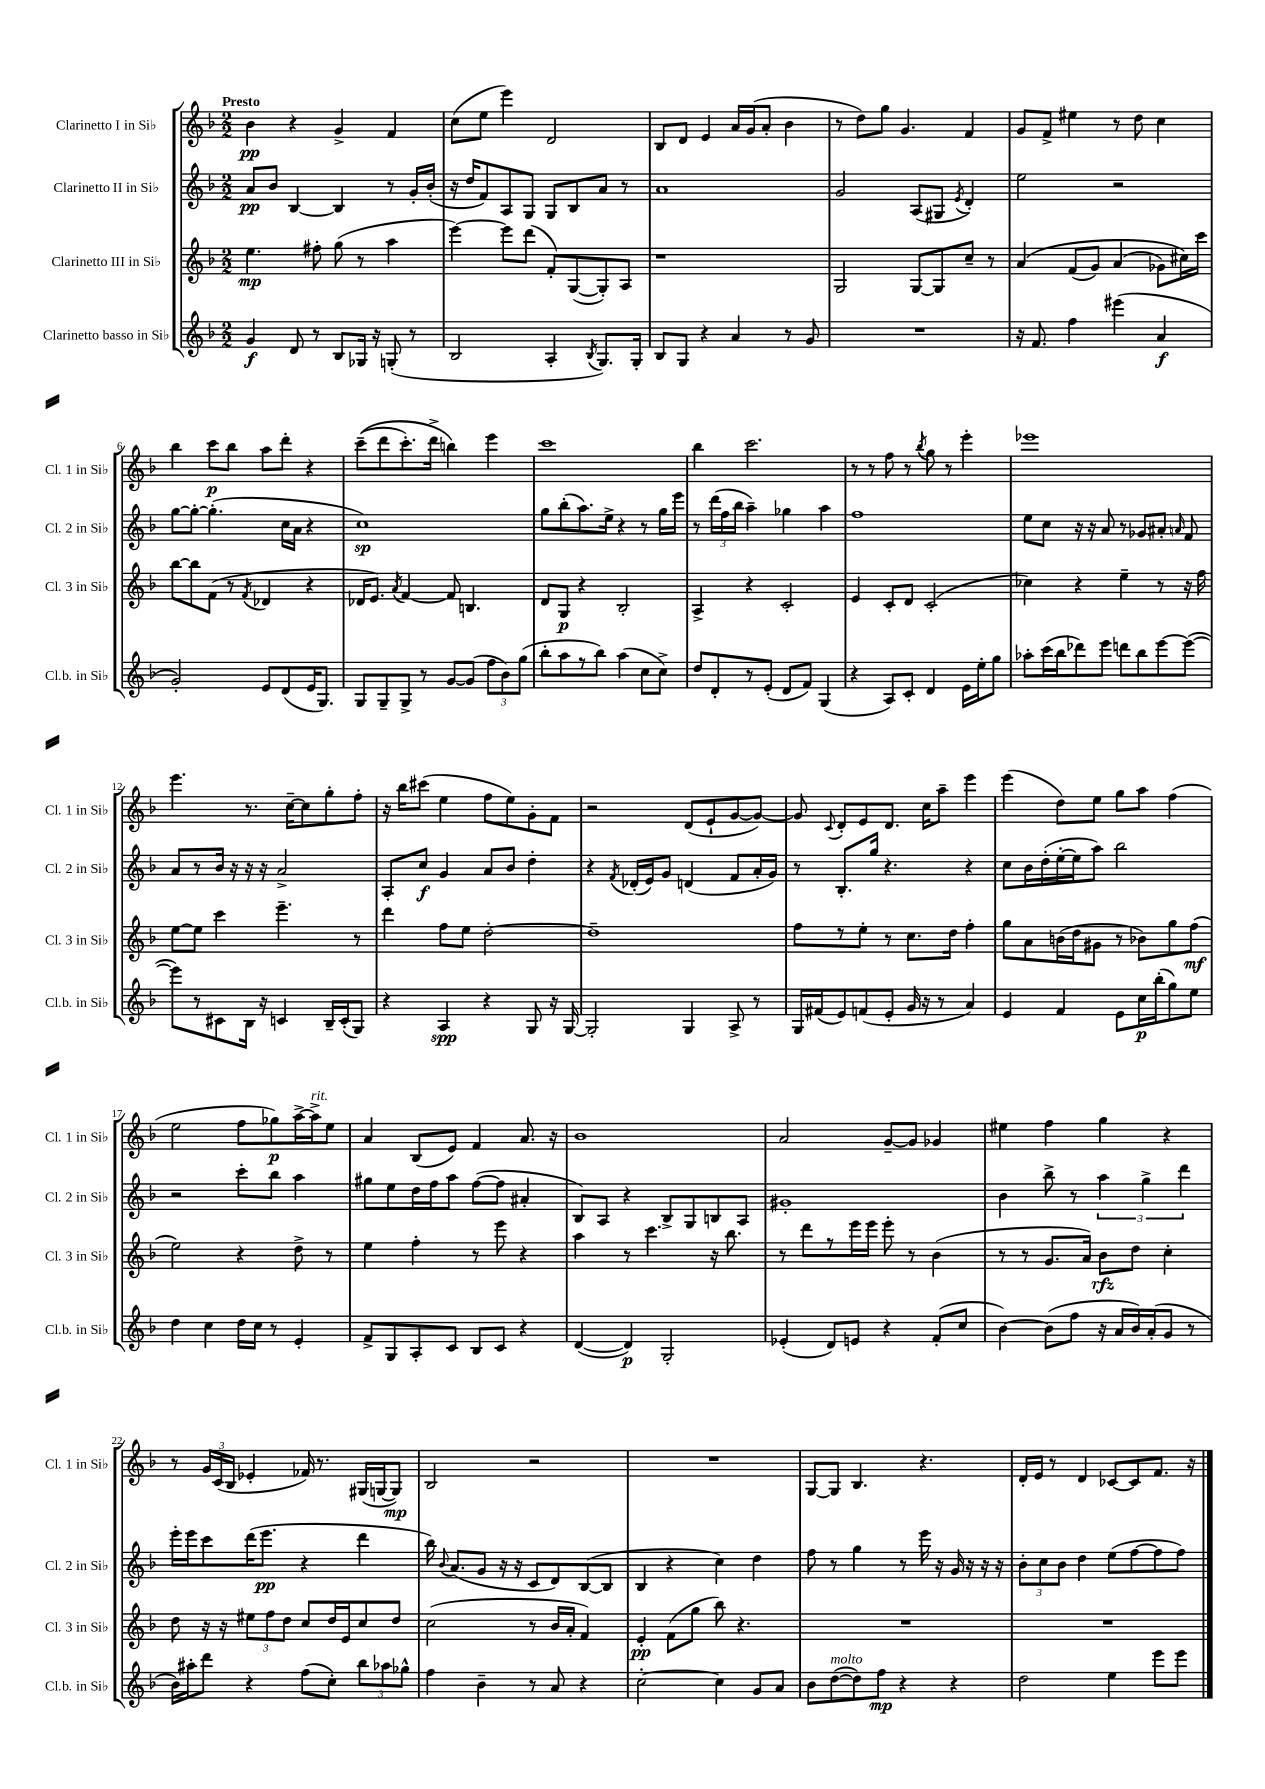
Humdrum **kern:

**kern	**kern	**kern	**kern
*staff4	*staff3	*staff2	*staff1
*clefG2	*clefG2	*clefG2	*clefG2
*k[b-]	*k[b-]	*k[b-]	*k[b-]
*M2/2	*M2/2	*M2/2	*M2/2
4g	4.ee	8a	4b-
.	.	8b-	.
8d	.	[4B-	4r
8r	8ff#'	.	.
8B-	(8gg	4B-]	4g^
16G-	8r	.	.
16r	.	.	.
(8G'	4aa	8r	4f
8r	.	16g'	.
.	.	(16b-'	.
=	=	=	=
2B-	[4eee)	16r	(8cc
.	.	16dd	.
.	.	8f)	8ee
.	8eee]	8A	4eee)
.	(8ddd	8G	.
4A'	8f')	8G	2d
.	([8G	8B-	.
8qB-	.	.	.
8.G)	8G'])	8a	.
.	8A	8r	.
16G'	.	.	.
=	=	=	=
8B-	1r	1a	8B-
8G	.	.	8d
4r	.	.	4e
4a	.	.	16a
.	.	.	(16g
.	.	.	8a'
8r	.	.	4b-
8g	.	.	.
=	=	=	=
1r	2G	2g	8r
.	.	.	8dd)
.	.	.	8gg
.	.	.	4.g
.	[8G	(8A	.
.	8G]	8G#	.
.	.	8qe	.
.	8cc~	4d')	4f
.	8r	.	.
=	=	=	=
16r	&(4a	2ee	8g
8.f	.	.	.
.	.	.	8f^
4ff	(8f	.	4ee#
.	8g)	.	.
(4eee#	(4a	2r	8r
.	.	.	8dd
4a	8g-)	.	4cc
.	16cc#&)	.	.
.	16ccc	.	.
=	=	=	=
2g')	[8bb-	[8gg	4bb-
.	8bb-]	8gg'_	.
.	(8f	(4.gg']	8ccc
.	8r	.	8bb-
.	8qf	.	.
8e	4d-	.	8aa
(8d	.	16cc	8ddd'
.	.	16a	.
16e	4r	4r	4r
8.G)	.	.	.
=	=	=	=
8G	16d-	1cc)	&((8ccc~
.	8.e)	.	.
8G~	.	.	8ddd
.	8qa	.	.
8G^	[4f	.	8.ccc')
8r	.	.	.
.	.	.	16ddd^
[8g	8f]	.	4bb&)
(8g]	4.B	.	.
12ff	.	.	4eee
12b-)	.	.	.
(12gg	.	.	.
=	=	=	=
8bb-'	8d	8gg	1ccc
8aa	8G	(8bb-'	.
8r	4r	8.aa)	.
8bb-)	.	.	.
.	.	16ee^	.
(4aa	2B-'	4r	.
8cc	.	8r	.
8cc^)	.	16gg	.
.	.	16eee	.
=	=	=	=
8dd	4A^	8r	4bb-
8d'	.	(24ddd	.
.	.	24ff	.
.	.	24bb-	.
8r	4r	4aa~)	2.ccc
(8e'	.	.	.
8d	2c'	4gg-	.
8f)	.	.	.
(4G	.	4aa	.
=	=	=	=
4r	4e	1ff	8r
.	.	.	8r
8A)	8c'	.	8ff
8c'	8d	.	8r
.	.	.	8qbb-
4d	(2c'	.	8gg
.	.	.	8r
16e	.	.	4eee'
16ee'	.	.	.
8gg	.	.	.
=	=	=	=
8aa-'	4cc-)	8ee	1eee-
(16ccc	.	8cc	.
16bb-	.	.	.
8ddd-)	4r	16r	.
.	.	16r	.
8eee	.	8a	.
8ddd	4ee~	8r	.
8bb-	.	8g-	.
[8eee	8r	8a#'	.
.	.	16qqa	.
(8eee_	16r	8f	.
.	16ff	.	.
=	=	=	=
8eee])	[8ee	8a	4.eee
8r	8ee]	8r	.
8c#	4ccc	16b-	.
.	.	16r	.
16B-	.	16r	8.r
16r	.	16r	.
4c	4.eee~	2a^	.
.	.	.	[16cc~
.	.	.	8cc]
16B-~	.	.	8gg'
(16c'	.	.	.
8G)	8r	.	8ff'
=	=	=	=
4r	4ddd	8A'	16r
.	.	.	16bb-
.	.	8cc	(8ccc#
4A	8ff	4g	4ee
.	8ee	.	.
4r	[2dd'	8a	8ff
.	.	8b-	8ee)
8G	.	4dd'	8g'
16r	.	.	8f
[16G	.	.	.
=	=	=	=
2G']	1dd~]	4r	2r
.	.	8qf	.
.	.	(16d-'	.
.	.	16e)	.
.	.	8g	.
4G	.	(4d	(8d
.	.	.	8e`
8A^	.	8f	[8g
8r	.	16a'	8g_)
.	.	16g)	.
=	=	=	=
16G	8ff	8r	8g]
(16f#	.	.	.
.	.	.	8qqc
8e)	8r	8.B-'	8d'
(8f	8ee'	.	8e
.	.	16gg	.
8e'	8r	4.r	8.d
16g	8.cc	.	.
16r	.	.	16cc
8r	.	.	8aa~
.	16dd	.	.
4a)	4ff'	4r	4eee
=	=	=	=
4e	8gg	8cc	(4eee
.	8a	16b-	.
.	.	(16dd'	.
4f	(16b	[16ee'	8dd)
.	16dd	16ee]	.
.	8g#	8aa)	8ee
8e	8r	2bb-	8gg
16cc	8b-)	.	8aa
(16bb-'	.	.	.
8gg)	8gg	.	(4ff
8ee	(8ff	.	.
=	=	=	=
4dd	2ee)	2r	2ee
4cc	.	.	.
16dd	4r	8ccc'	8ff
16cc	.	.	.
8r	.	8bb-	8gg-)
4e'	8dd^	4aa	[16aa^
.	.	.	16aa^]
.	8r	.	8ee
=	=	=	=
8f^	4ee	8gg#	4a
8G	.	8ee	.
8A'	4ff'	16dd	(8B-
.	.	16ff	.
8c	.	8aa	8e)
8B-	8r	([8ff	4f
8c	8eee	8ff]	.
4r	4r	4a#'	8.a
.	.	.	16r
=	=	=	=
([4d	4aa	8B-)	1b-
.	.	8A	.
4d])	8r	4r	.
.	4.ccc	.	.
2G'	.	8B-^	.
.	.	8G	.
.	16r	8B	.
.	8.bb-	.	.
.	.	8A	.
=	=	=	=
(4e-'	8r	1g#'	2a
.	8ddd	.	.
8d)	8r	.	.
8e	16eee	.	.
.	16eee	.	.
4r	8eee'	.	[8g~
.	8r	.	8g]
(8f'	(4b-	.	4g-
8cc	.	.	.
=	=	=	=
[4b-)	8r	4b-	4ee#
.	8r	.	.
(8b-]	8.g	8bb-^	4ff
8ff	.	8r	.
.	16a)	.	.
16r	8b-	6aa	4gg
16a	.	.	.
16b-)	8dd	.	.
.	.	6gg^	.
(16a'	.	.	.
8g	4cc'	.	4r
.	.	6ddd	.
8r	.	.	.
=	=	=	=
16b-)	8dd	16eee'	8r
16aa#'	.	16eee	.
8ddd	16r	8ccc	24g
.	.	.	(24c
.	16r	.	.
.	.	.	24B-
4r	12ee#	(16ddd	4e-'
.	.	8.eee	.
.	12ff	.	.
.	12dd	.	.
(8ff	8cc	4r	16f-)
.	.	.	8.r
8cc')	16dd	.	.
.	16e	.	.
12bb-	8cc	4ddd	(16G#
.	.	.	[16G
12aa-	.	.	.
.	8dd	.	8G])
12gg-^^	.	.	.
=	=	=	=
4ff	(2cc	16bb-)	2B-
.	.	8qqb-	.
.	.	(8.a	.
4b-~	.	8g	.
.	.	16r	.
.	.	16r	.
8r	8r	8c	2r
8a	16b-	8d)	.
.	16a'	.	.
4r	4f)	([8B-	.
.	.	8B-]	.
=	=	=	=
[2cc'	4e'	4B-	1r
.	(8f	4r	.
.	8gg	.	.
4cc]	8bb-)	4cc)	.
.	4.r	.	.
8g	.	4dd	.
8a	.	.	.
=	=	=	=
8b-	1r	8ff	[8G
([8dd	.	8r	8G]
8dd])	.	4gg	4.B-
8ff	.	.	.
4r	.	8r	.
.	.	16eee	4.r
.	.	16r	.
4r	.	16g	.
.	.	16r	.
.	.	16r	.
.	.	16r	.
=	=	=	=
2dd	1r	12b-'	16d'
.	.	.	16e
.	.	12cc	.
.	.	.	8r
.	.	12b-	.
.	.	4dd	4d
4ee	.	(8ee	[8c-
.	.	[8ff	8c-]
8eee	.	8ff]	8.f
8eee	.	8ff)	.
.	.	.	16r
==	==	==	==
*-	*-	*-	*-
